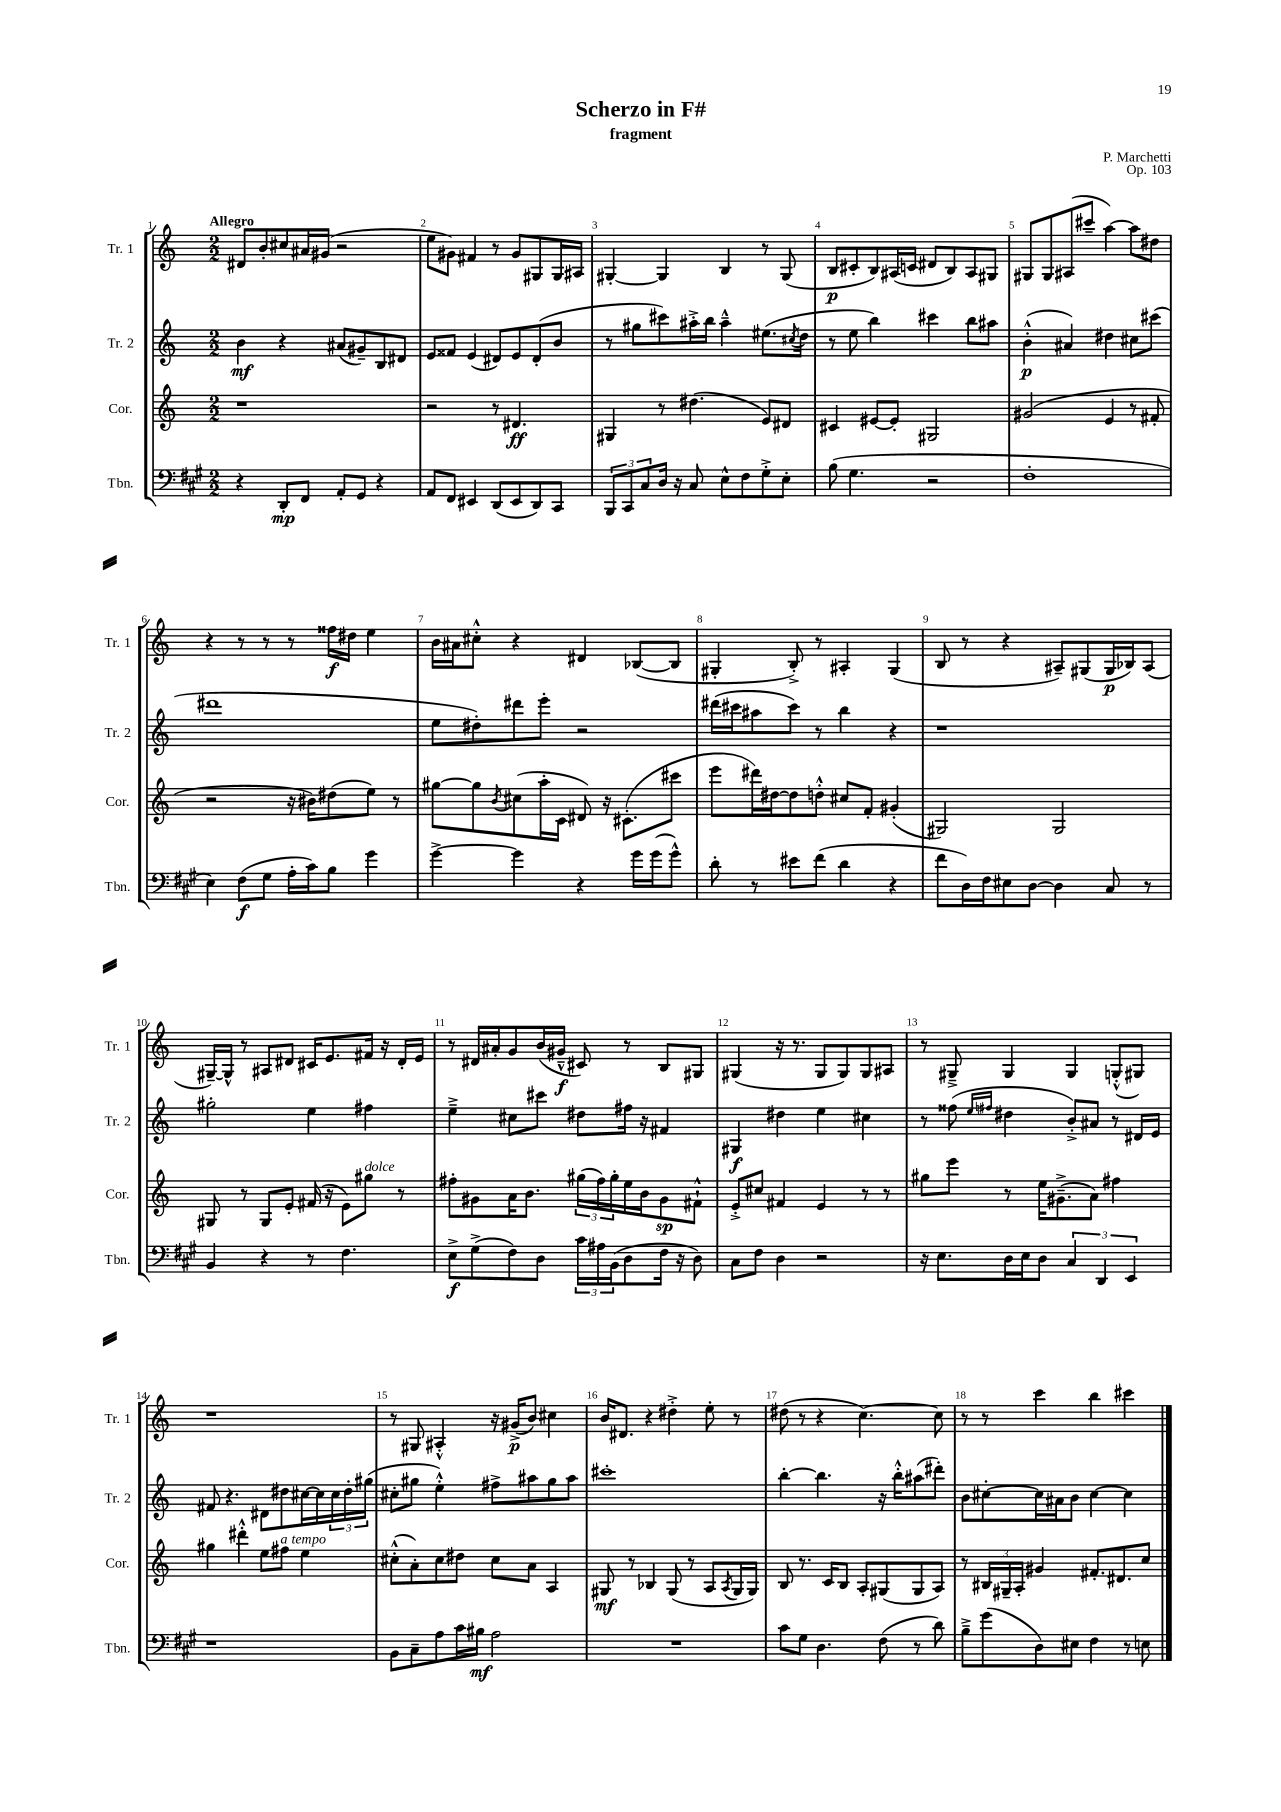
\header { title = "Scherzo in F#" composer = "P. Marchetti" subtitle = "fragment" opus = "Op. 103" }
<<
\new StaffGroup <<
\new Staff = "s0" \with { instrumentName = "Tr. 1" shortInstrumentName = "Tr. 1" } {
    \clef treble \key c \major \numericTimeSignature \time 2/2 \tempo "Allegro"
    dis'8 b'8-. cis''8 ais'16 gis'16( r2 |
    e''8 gis'8) fis'4 r8 gis'8 gis8 gis16 ais16 |
    gis4~-. gis4 b4 r8 gis8( |
    b8\p cis'8-. b8) ais16( c'16 dis'8 b8) ais8 gis8 |
    gis8 gis8 ais8( cis'''8-- a''4~) a''8 dis''8 |
    r4 r8 r8 r8 fisis''16\f dis''16 e''4 |
    b'16 ais'16 cis''8-.-^ r4 dis'4 bes8~( bes8 |
    gis4-. b8-.->) r8 ais4-. gis4( |
    b8 r8 r4 ais8--) gis8( gis16\p bes16) ais8( |
    gis16~--) gis16-^ r8 ais8 dis'8 cis'16 e'8. fis'16 r16 dis'16-. e'16 |
    r8 dis'16 ais'16-. g'8 b'16( gis'16---^\f cis'8) r8 b8 gis8 |
    gis4( r16 r8. gis8 gis8) gis8 ais8 |
    r8 gis8---> gis4 gis4 g8-.-^( gis8) |
    r1 |
    r8 gis8 ais4-.-^ r16 gis'16->\p( b'8) cis''4 |
    b'16 dis'8. r4 dis''4-.-> e''8-. r8 |
    dis''8( r8 r4 c''4.~) c''8 |
    r8 r8 c'''4 b''4 cis'''4 \bar "|." |
}
\new Staff = "s1" \with { instrumentName = "Tr. 2" shortInstrumentName = "Tr. 2" } {
    \clef treble \key c \major \numericTimeSignature \time 2/2
    b'4\mf r4 ais'8( gis'8--) b8 dis'8 |
    e'8 fisis'8 e'4( dis'8) e'8 dis'8-.( b'8 |
    r8 gis''8 cis'''8) ais''16-.-> b''16 ais''4---^ eis''8.( \acciaccatura { cis''8 } d''16 |
    r8 e''8 b''4) cis'''4 b''8 ais''8 |
    b'4-.-^\p( ais'4) dis''4 cis''8 cis'''8( |
    dis'''1 |
    e''8 dis''8-.) dis'''8 e'''8-. r2 |
    dis'''16( cis'''16 ais''8 cis'''8) r8 b''4 r4 |
    r1 |
    gis''2-. e''4 fis''4 |
    e''4---> cis''8 cis'''8 dis''8 fis''16 r16 fis'4 |
    gis4\f dis''4 e''4 cis''4 |
    r8 fisis''8( \grace { e''16 fis''16 } dis''4 b'8-.->) ais'8 r8 dis'16 e'16 |
    fis'8 r4. dis'8 dis''8 cis''16~ cis''16 \tuplet 3/2 { cis''16 dis''16-. gis''16( } |
    cis''8-. gis''8 e''4-.-^) fis''8-> ais''8 gis''8 ais''8 |
    cis'''1-. |
    b''4~-. b''4. r16 b''16-.-^ ais''8( dis'''8-.) |
    b'8 cis''8~-. cis''16 ais'16 b'8 cis''4~ cis''4 \bar "|." |
}
\new Staff = "s2" \with { instrumentName = "Cor." shortInstrumentName = "Cor." } {
    \clef treble \key c \major \numericTimeSignature \time 2/2
    r1 |
    r2 r8 dis'4.\ff |
    gis4 r8 dis''4.( e'8) dis'8 |
    cis'4 eis'8~ eis'8-. gis2 |
    gis'2( e'4 r8 fis'8-. |
    r2 r16 bis'16) dis''8( e''8) r8 |
    gis''8~ gis''8 \acciaccatura { b'8 } cis''8( a''16-. c'16 dis'8) r16 cis'8.-.( cis'''8 |
    e'''8 dis'''16) dis''16~ dis''8 d''8-.-^ cis''8 f'8-. gis'4-.( |
    gis2) gis2 |
    gis8 r8 gis8 e'8-. fis'16( r16 e'8) gis''8^\markup { \italic "dolce" } r8 |
    fis''8-. gis'8 a'16 b'8. \tuplet 3/2 { gis''16( fis''16) gis''16-. } e''16 b'16 gis'8\sp fis'8-!-^ |
    e'8-.-> cis''8 fis'4 e'4 r8 r8 |
    gis''8 e'''8 r8 e''16 gis'8.--->( a'8) fis''4 |
    gis''4 dis'''4-.-^ e''8 fis''8^\markup { \italic "a tempo" } e''4 |
    cis''8-.-^( a'8-.) cis''8 dis''8 cis''8 a'8 a4 |
    gis8\mf r8 bes4 gis8( r8 a8 \acciaccatura { a8 } gis16 gis16) |
    b8 r8. c'16 b8 a8-. gis8( gis8 a8) |
    r8 \tuplet 3/2 { bis16 gis16-- a16-. } gis'4 fis'8.-. dis'8. c''8 \bar "|." |
}
\new Staff = "s3" \with { instrumentName = "Tbn." shortInstrumentName = "Tbn." } {
    \clef bass \key a \major \numericTimeSignature \time 2/2
    r4 d,8-.\mp fis,8 a,8-. gis,8 r4 |
    a,8 fis,8 eis,4 d,8( eis,8 d,8) cis,8 |
    \tuplet 3/2 { b,,8 cis,8 cis8 } d16 r16 cis8 e8-^ fis8 gis8-.-> e8-. |
    b8( gis4. r2 |
    fis1-. |
    e4) fis8\f( gis8 a16-. cis'16) b8 gis'4 |
    gis'4~-> gis'4 r4 gis'16 gis'16( gis'8-^) |
    d'8-. r8 eis'8 fis'8( d'4 r4 |
    fis'8 d16) fis16 eis8 d8~ d4 cis8 r8 |
    b,4 r4 r8 fis4. |
    e8->\f gis8->( fis8) d8 \tuplet 3/2 { cis'16 ais16 b,16( } d8 fis16 r16 d8) |
    cis8 fis8 d4 r2 |
    r16 e8. d16 e16 d8 \tuplet 3/2 { cis4 d,4 e,4 } |
    r1 |
    b,8 cis8-- a8 cis'16 bis16\mf a2 |
    R1 |
    cis'8 gis8 d4. fis8( r8 d'8) |
    b8---> gis'8( d8) eis8 fis4 r8 e8 \bar "|." |
}
>>
>>
\layout { \context { \Score \override BarNumber.break-visibility = ##(#f #t #t) barNumberVisibility = #all-bar-numbers-visible } }
